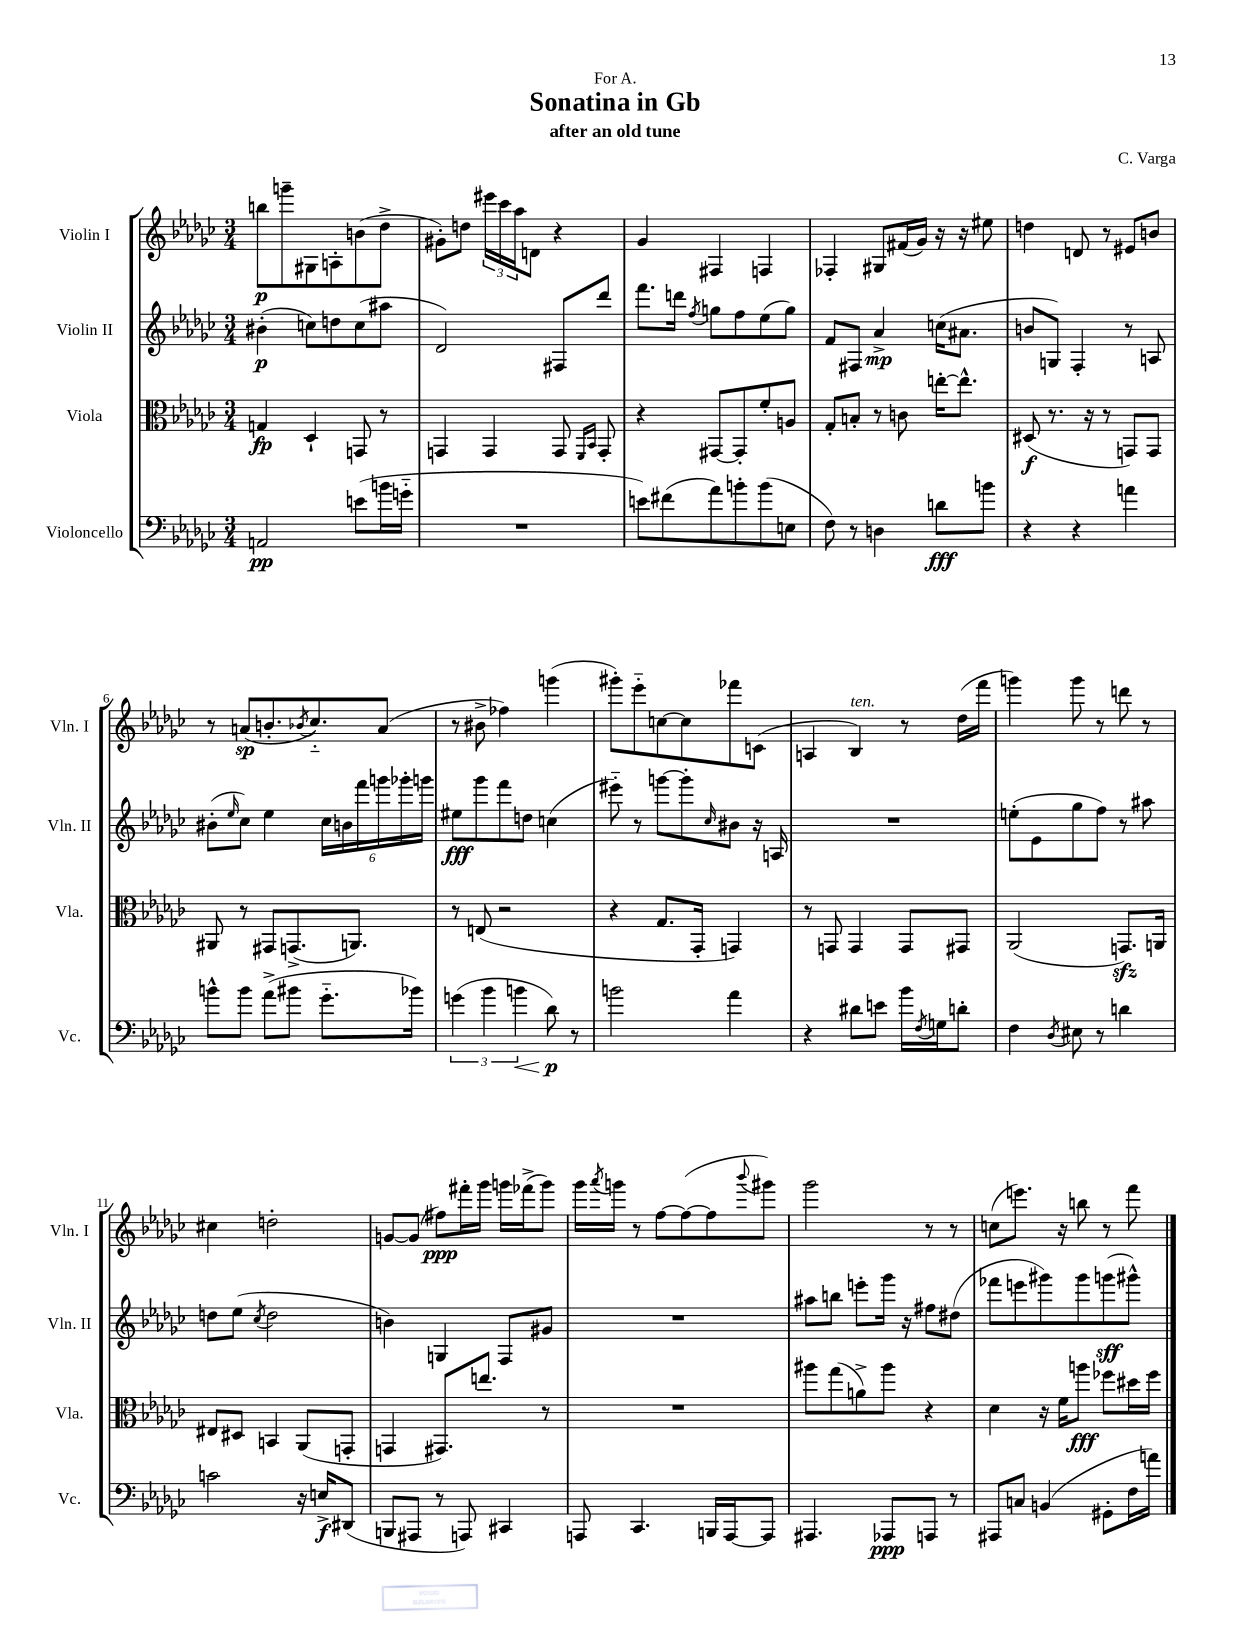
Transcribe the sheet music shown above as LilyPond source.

\header { title = "Sonatina in Gb" composer = "C. Varga" subtitle = "after an old tune" dedication = "For A." }
<<
\new StaffGroup <<
\new Staff = "s0" \with { instrumentName = "Violin I" shortInstrumentName = "Vln. I" } {
    \clef treble \key ges \major \numericTimeSignature \time 3/4
    b''8\p g'''8-- gis8 a8-. b'8( des''8-> |
    gis'8-.) d''8 \tuplet 3/2 { eis'''16 ces'''16 aes''16 } d'8 r4 |
    ges'4 fis4 f4 |
    fes4-. gis8 fis'16( ges'16) r16 r16 eis''8 |
    d''4 d'8 r8 eis'8 b'8 |
    r8 a'8\sp( b'8.-. \acciaccatura { bes'8 } ces''8.-_) a'8( |
    r8 bis'8-> fes''4) g'''4( |
    gis'''8-.) ees'''8-_ c''8~ c''8 fes'''8 c'8( |
    a4 bes4^\markup { \italic "ten." }) r8 des''16( f'''16 |
    g'''4) g'''8 r8 d'''8 r8 |
    cis''4 d''2-. |
    g'8~ g'8( fis''8\ppp) fis'''16-. ges'''16 g'''16 fes'''16->( g'''8) |
    ges'''16 \acciaccatura { aes'''8 } g'''16 r8 f''8~ f''8~( f''8 \appoggiatura { bes'''8 } gis'''8) |
    ges'''2 r8 r8 |
    c''8( e'''8.) r16 b''8 r8 f'''8 \bar "|." |
}
\new Staff = "s1" \with { instrumentName = "Violin II" shortInstrumentName = "Vln. II" } {
    \clef treble \key ges \major \numericTimeSignature \time 3/4
    bis'4-.\p( c''8) d''8 c''8( ais''8 |
    des'2) fis8 des'''8 |
    f'''8. d'''16 \acciaccatura { f''8 } g''8 f''8 ees''8( g''8) |
    f'8 fis8 aes'4->\mp c''16( ais'8. |
    b'8 g8) f4-. r8 a8 |
    bis'8-.( \grace { ees''16 } ces''8) ees''4 \tuplet 6/4 { ces''16 b'16 f'''16 g'''16 ges'''16-. g'''16 } |
    eis''8\fff ges'''8 f'''8 d''8 c''4( |
    eis'''8-_) r8 g'''8~ g'''8-. \grace { ces''16 } bis'8 r16 a16 |
    R2. |
    e''8-.( ees'8 ges''8 f''8) r8 ais''8 |
    d''8 ees''8( \acciaccatura { ces''8 } d''2 |
    b'4) g4 f8 gis'8 |
    R2. |
    ais''8 b''8 e'''8-. ges'''16 r16 fis''8 dis''8( |
    fes'''8 e'''8 gis'''8) gis'''8 g'''8\sff( gis'''8-^) \bar "|." |
}
\new Staff = "s2" \with { instrumentName = "Viola" shortInstrumentName = "Vla." } {
    \clef alto \key ges \major \numericTimeSignature \time 3/4
    g4\fp des4-! g,8 r8 |
    g,4 g,4 g,8 \grace { f,16 bes,16 } g,8-. |
    r4 gis,8~ gis,8-. f'8-. a8 |
    ges8-. b8-. r8 c'8 e''16~-. e''8.-^ |
    dis8\f( r8. r16 r8 g,8) g,8 |
    ais,8 r8 gis,8 g,8.->( a,8.) |
    r8 e8( r2 |
    r4 ges8. ges,16-. g,4) |
    r8 g,8 g,4 g,8 gis,8 |
    aes,2( g,8.\sfz) a,16 |
    eis8 dis8 b,4 aes,8( g,8-. |
    g,4 gis,8.) e''8. r8 |
    R2. |
    ais''8 ges''8( a'8->) ais''8 r4 |
    des'4 r16 f'16 a''8\fff fes''8 dis''16 fes''16 \bar "|." |
}
\new Staff = "s3" \with { instrumentName = "Violoncello" shortInstrumentName = "Vc." } {
    \clef bass \key ges \major \numericTimeSignature \time 3/4
    a,2\pp e'8( b'16 g'16-_ |
    R2. |
    e'8) fis'8( aes'8) b'8-. b'8( e8 |
    f8) r8 d4 d'8\fff b'8 |
    r4 r4 a'4 |
    b'8-^ b'8 aes'8->( bis'8 ges'8.-_ bes'16) |
    \tuplet 3/2 { g'4( bes'4 b'4\< } des'8\p\!) r8 |
    b'2 aes'4 |
    r4 dis'8 e'8 bes'16 \acciaccatura { f8 } g16 d'8-. |
    f4 \acciaccatura { des8 } eis8 r8 d'4 |
    c'2 r16 e16->\f dis,8( |
    b,,8 ais,,8 r8 a,,8) cis,4 |
    a,,8 ces,4. b,,16 a,,16~ a,,8 |
    ais,,4. aes,,8\ppp a,,8 r8 |
    ais,,8 c8 b,4( gis,8-. f16 a'16) \bar "|." |
}
>>
>>
